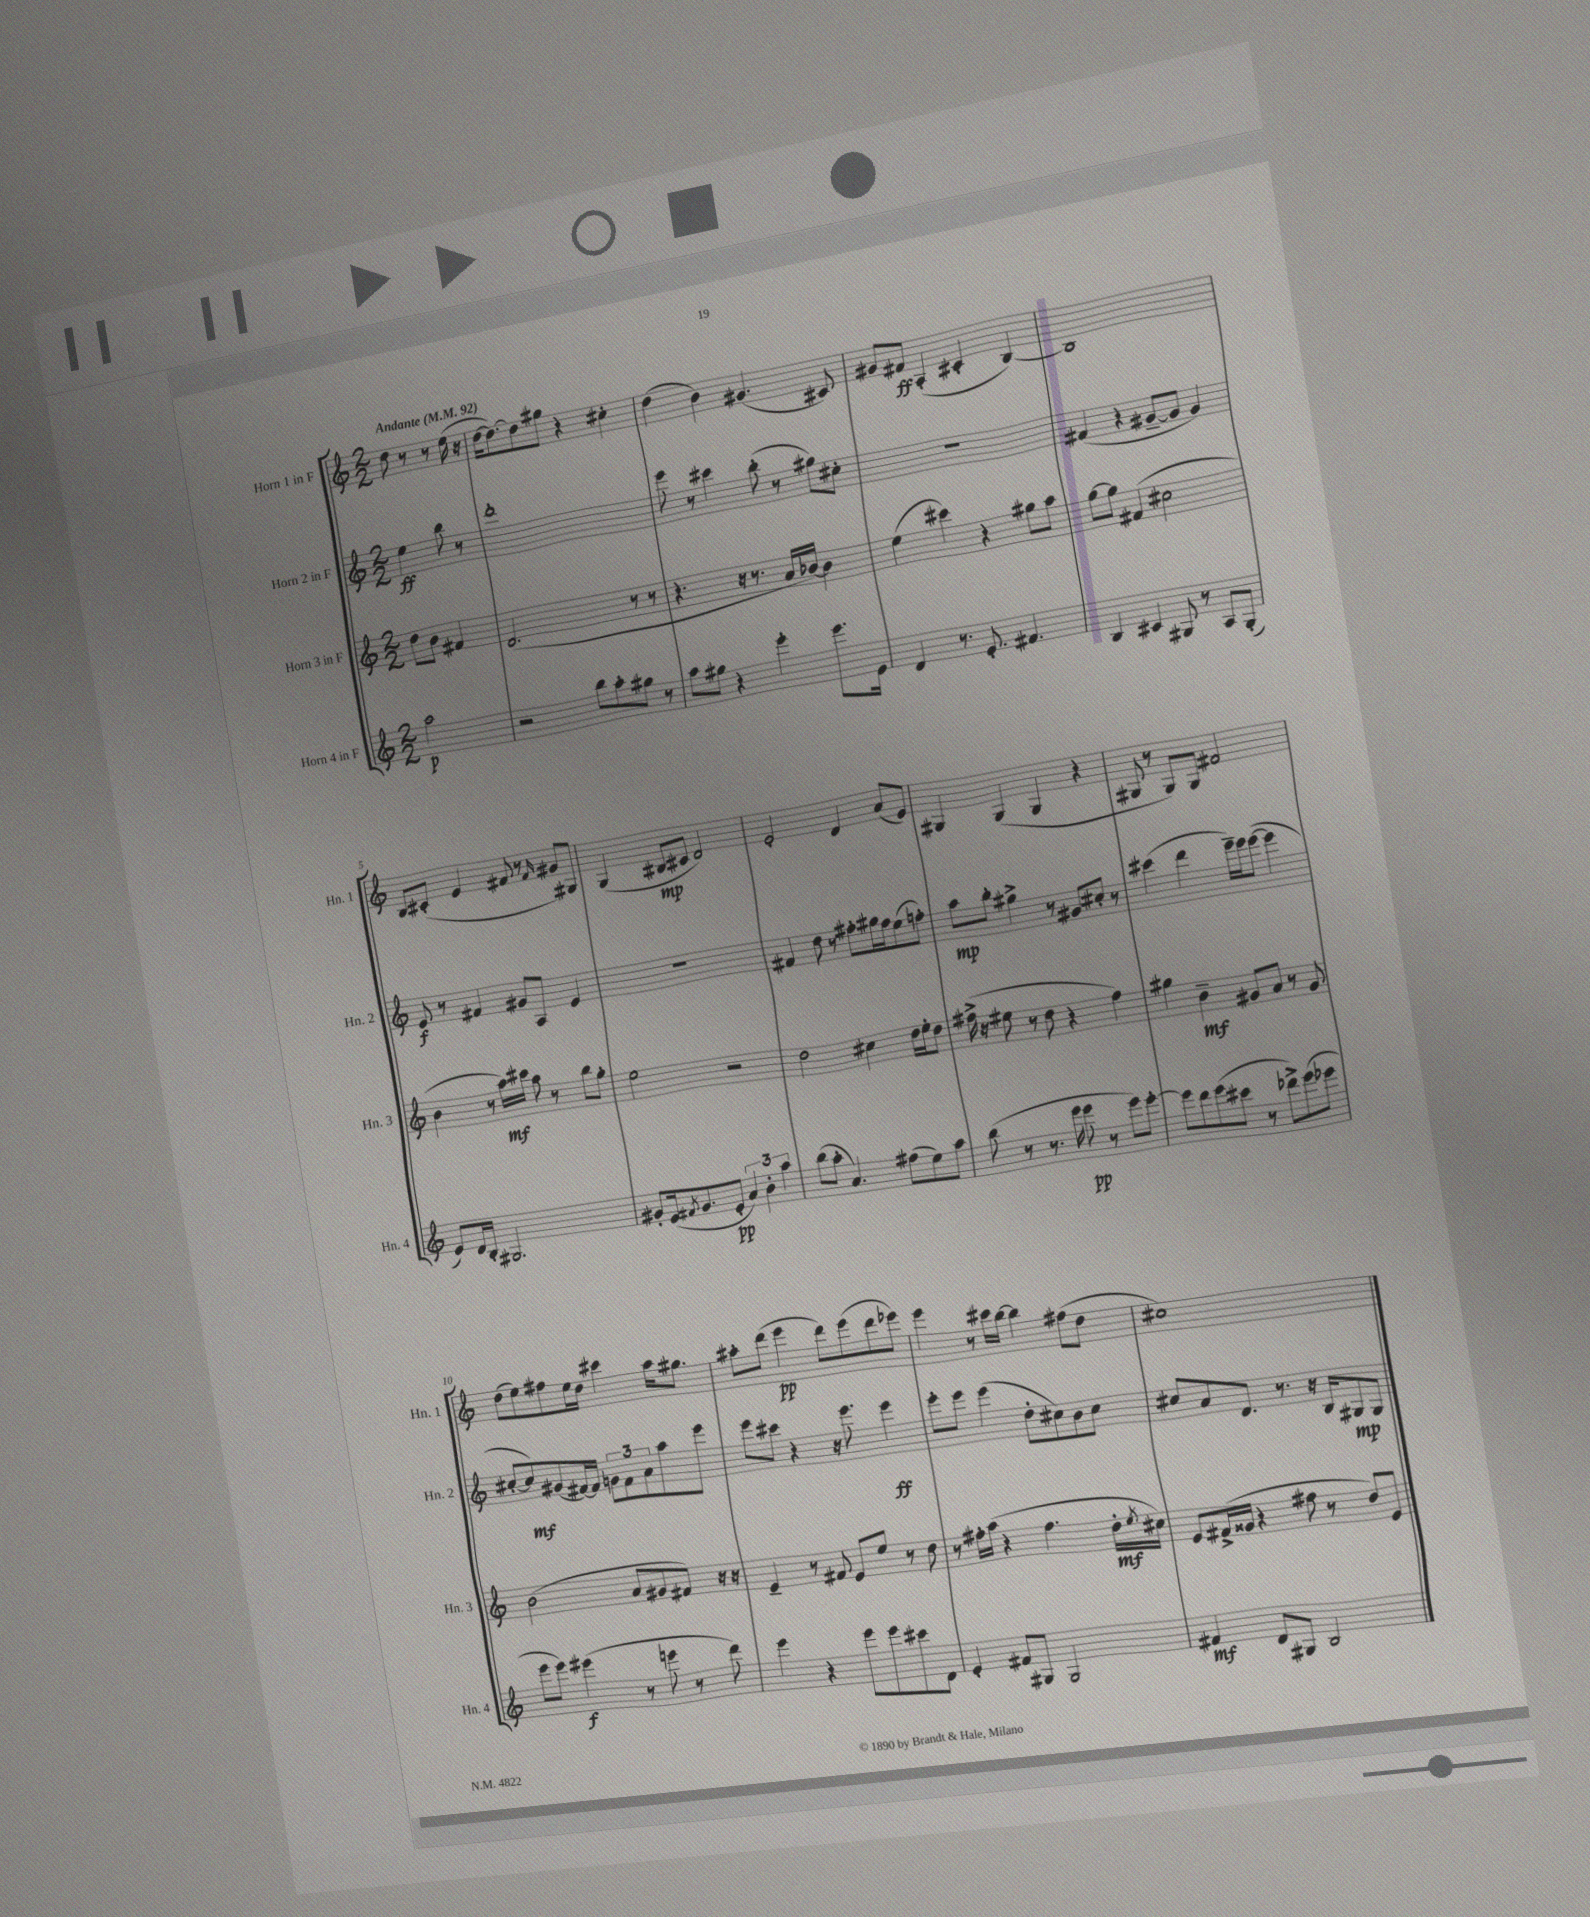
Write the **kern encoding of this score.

**kern	**kern	**kern	**kern
*staff4	*staff3	*staff2	*staff1
*clefG2	*clefG2	*clefG2	*clefG2
*k[]	*k[]	*k[]	*k[]
*M2/2	*M2/2	*M2/2	*M2/2
*MM92	*MM92	*MM92	*MM92
2aa\	8dd\L	4ee\	8dd\
.	8b\J	.	8r
.	4f#/	8bb\	8r
.	.	8r	(16ee\
.	.	.	16r
=	=	=	=
2r	(2.d/	1ddd'	[16dd\LK
.	.	.	8.dd\_)
.	.	.	8dd\]
.	.	.	8gg#\J
8bb\L	.	.	4r
8aa'\	.	.	.
8gg#\J	8r	.	4cc#'\
8r	8r	.	.
=	=	=	=
8aa\L	4.r	8eee\	(4dd\
8gg#\J	.	8r	.
4r	.	4ccc#\	4b\)
.	16r	.	.
.	8.r	.	.
4eee'\	.	(8bb'\	(4.g#/
.	16a/LL	8r	.
.	[16b-/JJ)	.	.
8.eee\L	4b-\]	8gg#\L)	.
.	.	8cc#'\J	8c#/)
16e\Jk	.	.	.
=	=	=	=
4d/	(4ee\	1r	8g#/L
.	.	.	8f#/J
8.r	4ccc#\)	.	(4A'/
8.e'/	.	.	.
.	4r	.	4c#'/
4.f#/	.	.	.
.	8gg#\L	.	[4B/)
.	8aa\J	.	.
=	=	=	=
4B/	[8gg\L	(4f#/	1B]
.	8gg\]J	.	.
4c#/	(4f#/	4r	.
8G#/	2cc#\	[8g#~/L	.
8r	.	8g#/]J	.
8A/L	.	4g#/)	.
(8G#'/J	.	.	.
=	=	=	=
8e/L)	4b\	8e/	8B/L
16d/L	.	8r	(8c#'/J
16B'/JJ	.	.	.
2.G#/	8r	4f#/	4e/
.	16aa\LL)	.	.
.	16ccc#\JJ	.	.
.	8aa\	8g#/L	8f#/
.	8r	8A/J	8r
.	.	.	16qqf#/
.	8bb\L	4e/	8g#/L)
.	8gg'\J	.	8G#/J
=	=	=	=
8g#'/L	2ee\	1r	(4G/
(16e/k	.	.	.
8qf#/	.	.	.
8.g#/	.	.	.
.	.	.	8B#/L
8e'/J	.	.	8c#/J
6a/)	2r	.	2d/)
6b'\	.	.	.
6aa\	.	.	.
=	=	=	=
(8bb\L	2dd\	4f#/	2e'/
8aa'\J	.	.	.
4.a/)	.	8dd\	.
.	.	8r	.
.	4cc#\	8ff#'\L	4d/
(8ff#\L	.	16gg#\L	.
.	.	16ff#\J	.
8ee\)	16dd\LL	(8ee\	(8a/L
.	16ee'\J	.	.
8aa\J	8dd\J	8ff'\J)	8e/J)
=	=	=	=
(8bb\	(16ff#^\	8aa\L	4G#/
.	16r	.	.
8r	8ee#\	8bb'\J	.
8.r	8r	4gg#^\	(4G#/
.	8dd\	.	.
16eee\	.	.	.
8eee\	4r	8r	4G#/
8r	.	8g#/L	.
8eee\L)	4ff#\)	8cc#'/J	4r
[8eee'\J	.	8r	.
=	=	=	=
8eee\]L	4gg#\	(4ccc#\	8G#/
8ddd\	.	.	8r
(8eee\	4b~\	4ddd\	8G#/L)
8ccc#\J	.	.	8G#/J
8r	8g#/L	16eee~\LL)	2f#/
.	.	16eee\J	.
8ddd-^\L)	8a/J	([8eee\J	.
(8eee\	8r	4eee\]	.
8eee-\J	8g#/	.	.
=	=	=	=
8eee\L	(2b\	[8cc#'/L	(8dd\L
8eee\J)	.	8cc#/])	8ee\)
(4eee#\	.	(8g#/	8ff#\
.	.	[16f#/L)	16ee\L
.	.	16f#/]JJ	16dd\JJ
8r	8a/L	12g\L	4ccc#\
.	.	12f#\	.
8eee\	8g#/	.	.
.	.	12a\	.
8r	8f#/J)	8aa\	16aa\LK
.	.	.	8.gg#\J
8ddd\)	16r	8eee\J	.
.	16r	.	.
=	=	=	=
4eee\	4e~/	8eee\L	8aa#'\L
.	.	8ccc#\J	(8ddd\J
4r	8r	4r	4eee\
.	8f#/	.	.
8eee\L	8e/L	16r	8ddd\L)
.	.	8.eee\	.
8eee\	8ee/J	.	(8eee\
8ccc#\	8r	4eee\	8ddd\
8d\J	8dd\	.	8eee-\J)
=	=	=	=
4e'/	8r	8eee'\L	4eee\
.	16ff#'\LL	8eee\J	.
.	(16aa\JJ	.	.
8f#/L	4r	(4eee\	8r
8G#/J	.	.	16ccc#\LL
.	.	.	[16bb\JJ
2G#/	4.ff#\	8dd'\L	4bb\]
.	.	8cc#\)	.
.	.	8b\	(8ff#\L
.	16dd'\LL	8cc#\J	8dd\J
.	8qee/	.	.
.	16cc#\JJ)	.	.
=	=	=	=
4f#/	8e/L	8cc#/L	1cc#)
.	(16f#^/L	8a/	.
.	16g##/JJ	.	.
8d/L	4r	8.d/J	.
8G#/J	.	.	.
.	.	8.r	.
2B/	8ff#\	.	.
.	8r	16r	.
.	.	16B/LK	.
.	8dd/L)	8G#/	.
.	8e/J	8G#/J	.
==	==	==	==
*-	*-	*-	*-
